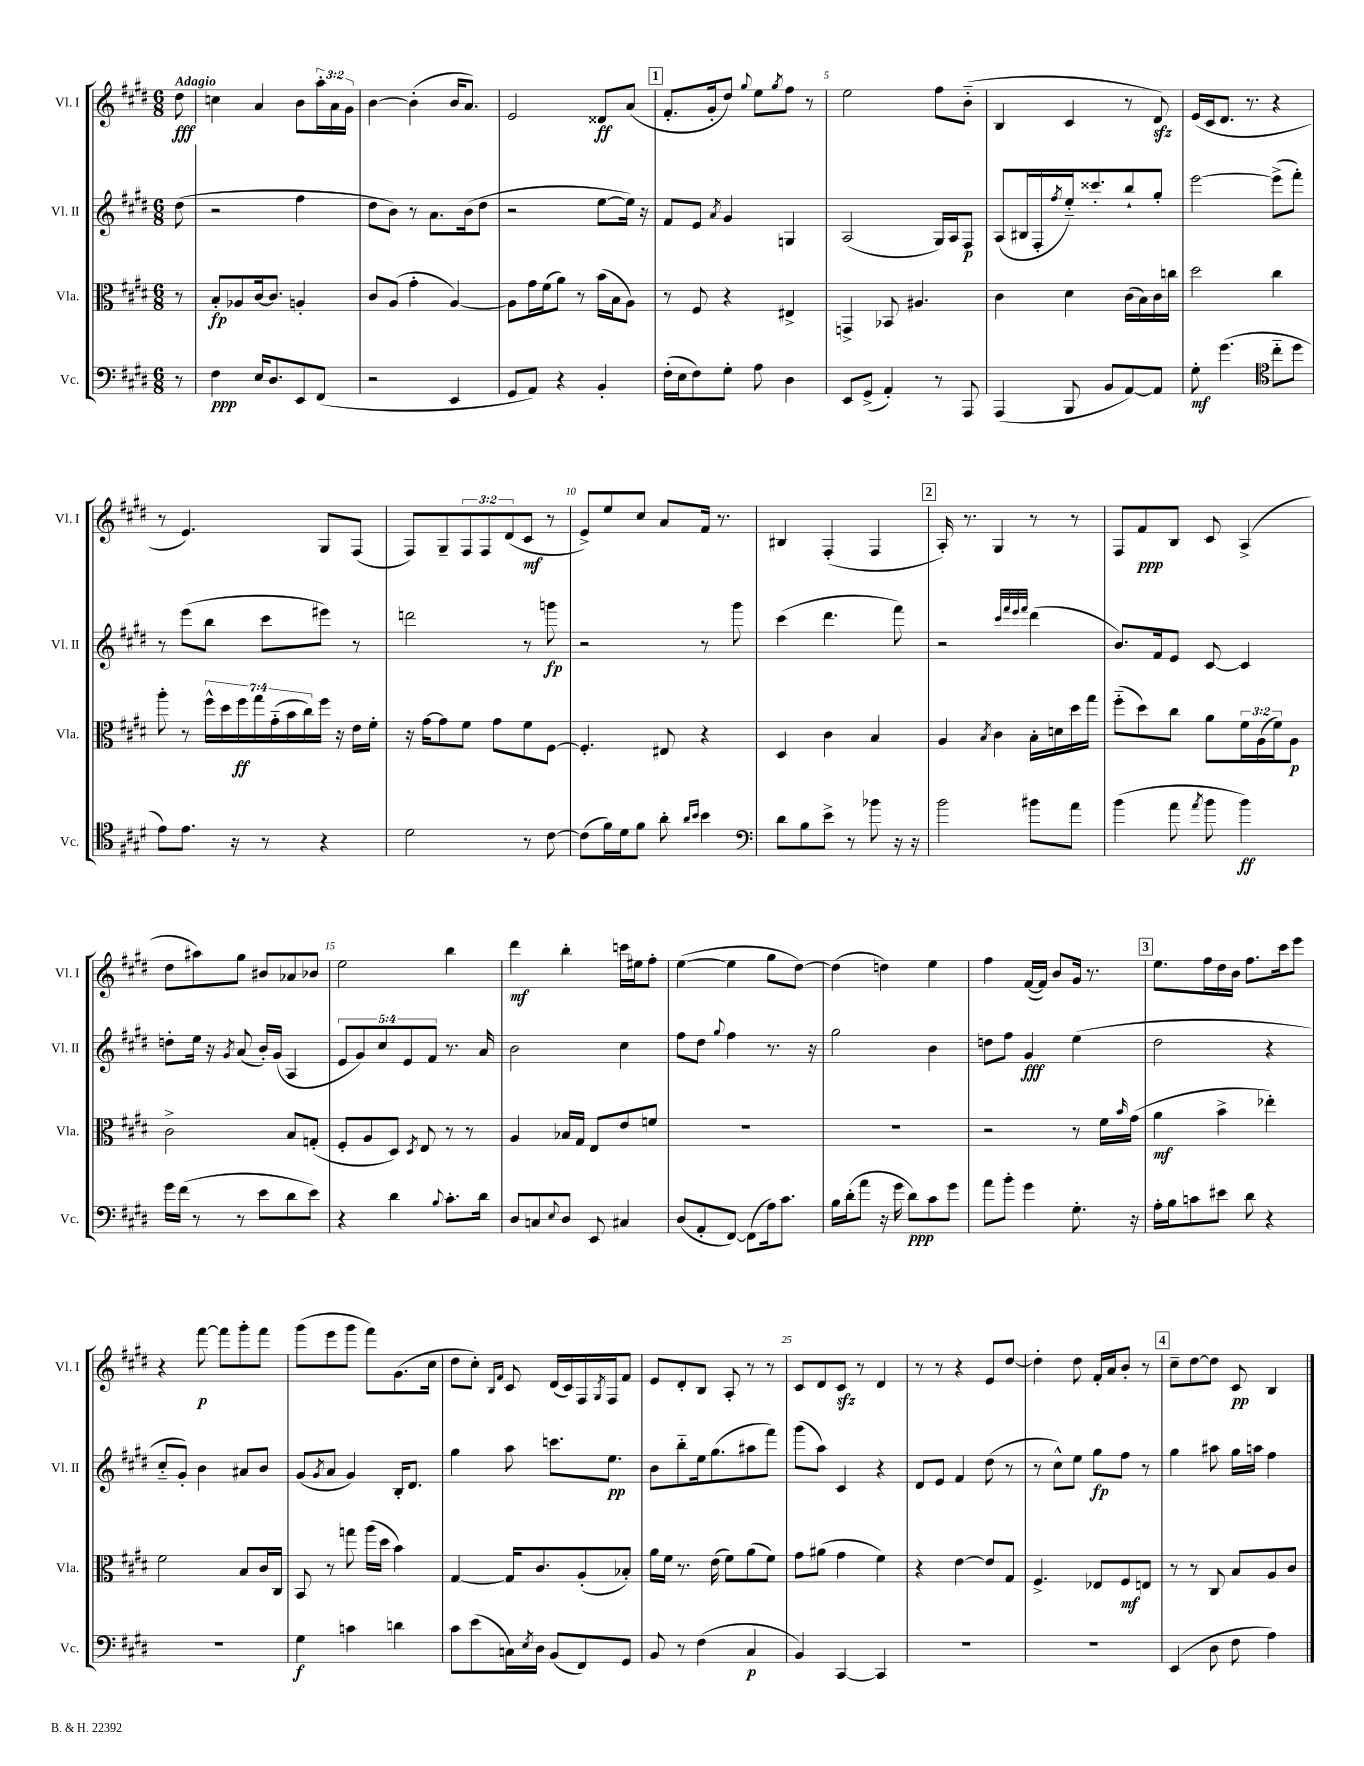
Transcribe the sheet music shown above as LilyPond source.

<<
\new StaffGroup <<
\new Staff = "s0" \with { instrumentName = "Vl. I" shortInstrumentName = "Vl. I" } {
    \clef treble \key e \major \numericTimeSignature \time 6/8 \override Staff.TupletNumber.text = #tuplet-number::calc-fraction-text \partial 8 \tempo "Adagio"
    dis''8\fff |
    c''4 a'4 b'8 \tuplet 3/2 { a''16-. a'16 gis'16 } |
    b'4~ b'4-.( b'16 a'8.) |
    e'2 disis'8\ff a'8( |
    \mark \markup { \box "1" } fis'8.-. gis'16-. dis''8) \appoggiatura { gis''8 } e''8 \acciaccatura { gis''8 } fis''8 r8 |
    e''2 fis''8 b'8-_( |
    b4 cis'4 r8 dis'8\sfz) |
    e'16( cis'16 dis'8. r8. r4 |
    r8 e'4.) gis8 fis8( |
    fis8) gis8-- \tuplet 3/2 { fis8 fis8 dis'8( } cis'8\mf r8 |
    e'8->) e''8 cis''8 a'8 fis'16 r8. |
    bis4 fis4-.( fis4 |
    \mark \markup { \box "2" } a16-.) r8. gis4 r8 r8 |
    fis8 fis'8\ppp b8 cis'8 a4->( |
    dis''8 ais''8) gis''8 bis'8 aes'8 bes'8 |
    e''2 b''4 |
    dis'''4\mf b''4-. c'''16 eis''16 fis''8-. |
    e''4~( e''4 gis''8 dis''8~) |
    dis''4( d''4) e''4 |
    fis''4 fis'16~( fis'16) b'8 gis'16 r8. |
    \mark \markup { \box "3" } e''8. fis''16 dis''16 b'16 fis''8. cis'''16 e'''8 |
    r4 fis'''8~\p fis'''8 gis'''8-. fis'''8 |
    gis'''8( e'''8 gis'''8 fis'''8) gis'8.( cis''16 |
    dis''8 cis''8-.) \grace { b16 fis'16 } cis'8 dis'16( cis'16) fis16 \acciaccatura { gis8 } fis16 fis'8 |
    e'8 dis'8-. b8 a8-. r8 r8 |
    cis'8 dis'8 cis'8\sfz r8 dis'4 |
    r8 r8 r4 e'8 dis''8~ |
    dis''4-. dis''8 fis'16-. a'16 b'8-. r8 |
    \mark \markup { \box "4" } cis''8-- dis''8~ dis''8 cis'8\pp b4 \bar "|." |
}
\new Staff = "s1" \with { instrumentName = "Vl. II" shortInstrumentName = "Vl. II" } {
    \clef treble \key e \major \numericTimeSignature \time 6/8 \override Staff.TupletNumber.text = #tuplet-number::calc-fraction-text \partial 8
    dis''8( |
    r2 fis''4 |
    dis''8 b'8) r8 a'8. b'16( dis''8 |
    r2 e''8~ e''16) r16 |
    \mark \markup { \box "1" } fis'8 e'8 \acciaccatura { a'8 } gis'4 g4 |
    a2( gis16) a16 fis8\p |
    a8( bis16 fis16-. \acciaccatura { fis''8 } e''16-_) cisis'''8.-. b''8-! gis''8-. |
    e'''2~ e'''8->( fis'''8-.) |
    r8 e'''8( b''8 cis'''8 eis'''8) r8 |
    d'''2 r8 g'''8\fp |
    r2 r8 gis'''8 |
    cis'''4( dis'''4. fis'''8) |
    \mark \markup { \box "2" } r2 \grace { cis'''32 fis'''32 e'''32 fis'''32 } dis'''4( |
    b'8.) fis'16 e'8 cis'8~ cis'4 |
    d''8-. e''16 r16 \acciaccatura { gis'8 } a'8( b'16-.) gis'16( a4 |
    \tuplet 5/4 { e'8 gis'8) cis''8 e'8 fis'8 } r8. a'16 |
    b'2 cis''4 |
    fis''8 dis''8 \appoggiatura { gis''8 } fis''4 r8. r16 |
    gis''2 b'4 |
    d''8 fis''8 gis'4\fff e''4( |
    \mark \markup { \box "3" } dis''2 r4 |
    cis''8-_ gis'8-.) b'4 ais'8 b'8 |
    gis'8( \acciaccatura { gis'8 } a'8 gis'4) b16-. dis'8. |
    gis''4 a''8 c'''8. e''8.\pp |
    b'8 b''8-_ e''16 gis''8.( ais''8 fis'''8) |
    gis'''8( a''8) cis'4 r4 |
    dis'8 e'8 fis'4 dis''8( r8 |
    r8 cis''8-^) e''8 gis''8\fp fis''8 r8 |
    \mark \markup { \box "4" } gis''4 ais''8 gis''16 a''16 fis''4 \bar "|." |
}
\new Staff = "s2" \with { instrumentName = "Vla." shortInstrumentName = "Vla." } {
    \clef alto \key e \major \numericTimeSignature \time 6/8 \override Staff.TupletNumber.text = #tuplet-number::calc-fraction-text \partial 8
    r8 |
    b8-.\fp aes8 cis'16~ cis'8. a4-. |
    cis'8 a8( gis'4-. a4~) |
    a8 gis'16 fis'16( a'8) r8 b'16( b16 a8) |
    \mark \markup { \box "1" } r8 fis8 r4 eis4-> |
    g,4-> bes,8 ais4. |
    cis'4 dis'4 cis'16( b16) cis'16 c''16 |
    dis''2 cis''4 |
    a''8-. r8 \tuplet 7/4 { fis''16-^ dis''16 fis''16\ff gis''16 gis'16-_( b'16 cis''16) } fis''16 r16 e'16 fis'16-. |
    r16 gis'16~ gis'8 fis'8 gis'8 fis'8 fis8~ |
    fis4.-. eis8 r4 |
    dis4 cis'4 b4 |
    \mark \markup { \box "2" } a4 \acciaccatura { b8 } cis'4 b16-. d'16 dis''16 gis''16 |
    fis''8-_( dis''8) cis''8 a'8 \tuplet 3/2 { fis'16 a16( fis'16) } a8\p |
    cis'2-> b8 g8-.( |
    fis8-. a8 dis8) \acciaccatura { dis8 } e8 r8 r8 |
    a4 bes16 gis16 e8 e'8 f'8 |
    R2. |
    R2. |
    r2 r8 fis'16 \grace { b'16 } gis'16( |
    \mark \markup { \box "3" } a'4\mf b'4-> ees''4-.) |
    fis'2 b8 cis'16 cis16 |
    b,8 r8 g''8 a''16( dis''16 b'4) |
    gis4~ gis16 cis'8. a8-.( bes8-.) |
    a'16 fis'16 r8. e'16( fis'8) a'8( fis'8) |
    gis'8 ais'8( gis'4 fis'4) |
    r4 e'4~ e'8 gis8 |
    fis4.-> ees8 fis8\mf e8 |
    \mark \markup { \box "4" } r8 r8 cis8 b8 a8 cis'8 \bar "|." |
}
\new Staff = "s3" \with { instrumentName = "Vc." shortInstrumentName = "Vc." } {
    \clef bass \key e \major \numericTimeSignature \time 6/8 \partial 8
    r8 |
    fis4\ppp e16 dis8. e,8 fis,8( |
    r2 e,4 |
    gis,8 a,8) r4 b,4-. |
    \mark \markup { \box "1" } fis16-.( e16 fis8) gis8-. a8 dis4 |
    e,8 gis,8->( a,4-.) r8 a,,8 |
    a,,4( b,,8 b,8 a,8~) a,8 |
    gis8-.\mf gis'4.( \clef tenor cis''8-_ dis''8 |
    e'8) e'8. r16 r8 r4 |
    dis'2 r8 cis'8~ |
    cis'8( fis'16) dis'16 fis'8 a'8-. \grace { a'16 b'16 } b'4 |
    \clef bass dis'8 b8 e'8-> r8 bes'8 r16 r16 |
    \mark \markup { \box "2" } b'2 bis'8 a'8 |
    b'4( a'8 \acciaccatura { a'8 } b'8 b'4\ff) |
    gis'16 fis'16( r8 r8 e'8 dis'8 e'8) |
    r4 dis'4 \appoggiatura { b8 } cis'8.-. dis'16 |
    dis8 c8 \appoggiatura { e8 } dis8 e,8 cis4 |
    dis8( a,8-. fis,8~) fis,8( a16) cis'8. |
    b16 dis'16-.( a'8 r16 gis'16 dis'8\ppp) cis'8 gis'8 |
    a'8 b'8-. gis'4 gis8.-. r16 |
    \mark \markup { \box "3" } a16-. b16 c'8 eis'8 dis'8 r4 |
    R2. |
    gis4\f c'4 d'4 |
    cis'8 e'8( c16) \acciaccatura { e8 } dis16 b,8( fis,8) gis,8 |
    b,8 r8 fis4( cis4\p |
    b,4) cis,4~ cis,4 |
    R2. |
    R2. |
    \mark \markup { \box "4" } e,4( dis8 fis8 a4) \bar "|." |
}
>>
>>
\layout { \context { \Score \override BarNumber.break-visibility = ##(#f #t #t) barNumberVisibility = #(every-nth-bar-number-visible 5) } }
